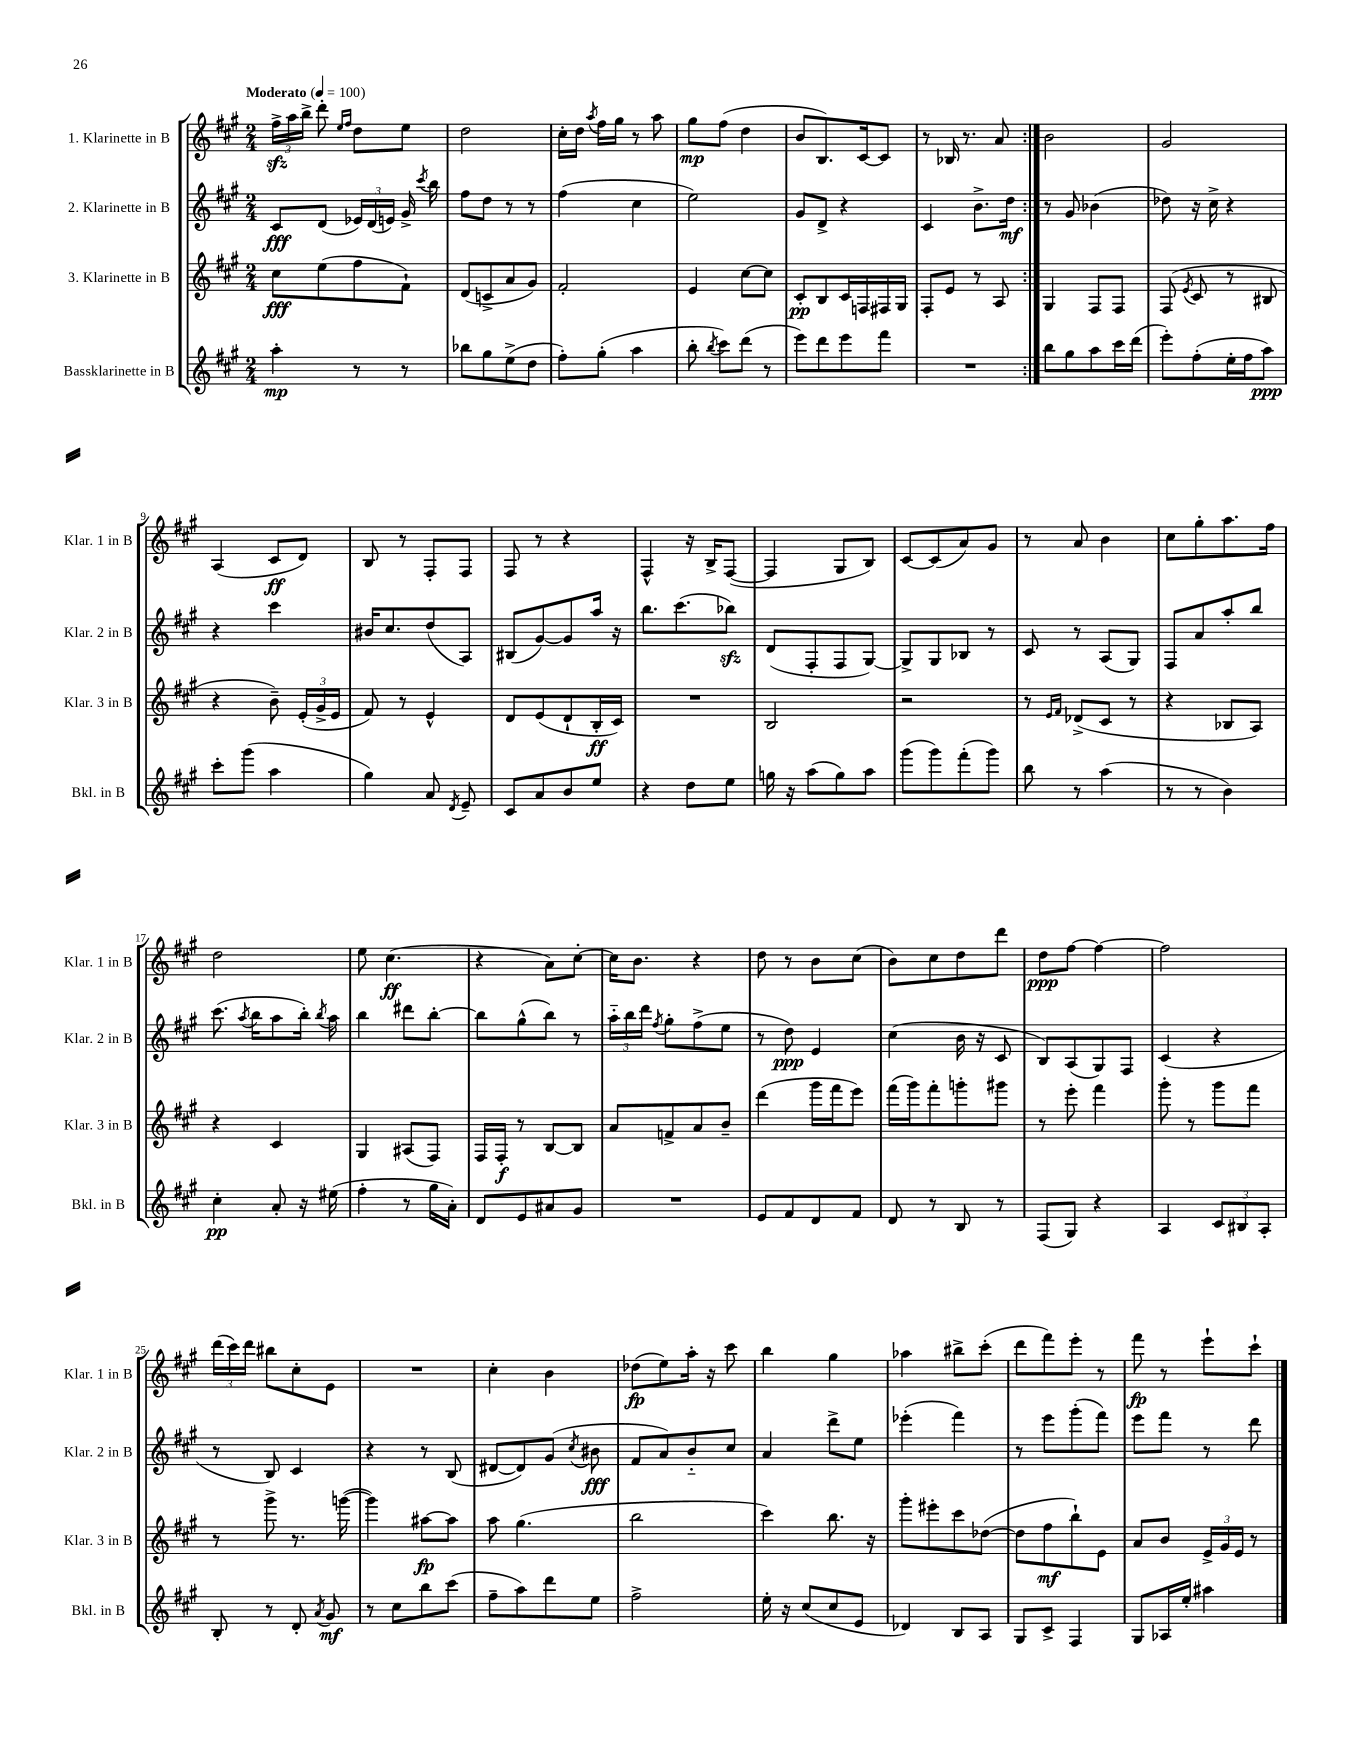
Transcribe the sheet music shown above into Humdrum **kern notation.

**kern	**dynam	**kern	**dynam	**kern	**dynam	**kern	**dynam
*part4	*part4	*part3	*part3	*part2	*part2	*part1	*part1
*staff4	*staff4	*staff3	*staff3	*staff2	*staff2	*staff1	*staff1
*I"Bassklarinette in B	*	*I"3. Klarinette in B	*	*I"2. Klarinette in B	*	*I"1. Klarinette in B	*
*I'Bkl. in B	*	*I'Klar. 3 in B	*	*I'Klar. 2 in B	*	*I'Klar. 1 in B	*
*clefG2	*	*clefG2	*	*clefG2	*	*clefG2	*
*k[f#c#g#]	*	*k[f#c#g#]	*	*k[f#c#g#]	*	*k[f#c#g#]	*
*M2/4	*	*M2/4	*	*M2/4	*	*M2/4	*
*MM100	*	*MM100	*	*MM100	*	*MM100	*
=1	=1	=1	=1	=1	=1	=1	=1
!	!	!	!	!	!	!LO:TX:a:B:t=Moderato	!
4aa'\	mp	8cc#\L	fff	8c#/L	fff	24ff#zz^\LL	.
.	.	.	.	.	.	24aa\	.
.	.	.	.	.	.	24bb^\JJ	.
.	.	(8ee\	.	(8d/J	.	8ddd'\	.
.	.	.	.	.	.	16qqee/LL	.
.	.	.	.	.	.	16qqff#/JJ	.
8r	.	8ff#\	.	24e-X/LL)	.	8dd\L	.
.	.	.	.	(24d/	.	.	.
.	.	.	.	24en/JJ)	.	.	.
8r	.	8f#`\J)	.	16g#^/	.	8ee\J	.
.	.	.	.	8qccc#/	.	.	.
.	.	.	.	16bb\	.	.	.
=2	=2	=2	=2	=2	=2	=2	=2
8bb-X\L	.	(8d/L	.	8ff#\L	.	2dd\	.
8gg#\	.	8cn^/	.	8dd\J	.	.	.
(8ee^\	.	8a/	.	8r	.	.	.
8dd\J	.	8g#/J)	.	8r	.	.	.
=3	=3	=3	=3	=3	=3	=3	=3
8ff#'\L)	.	2f#'/	.	(4ff#\	.	16cc#'\LL	.
.	.	.	.	.	.	16dd\JJ	.
.	.	.	.	.	.	8qaa/	.
(8gg#'\J	.	.	.	.	.	16ff#\LL	.
.	.	.	.	.	.	16gg#\JJ	.
4aa\	.	.	.	4cc#\	.	8r	.
.	.	.	.	.	.	8aa\	.
=4	=4	=4	=4	=4	=4	=4	=4
8bb'\	.	4e/	.	2ee\)	.	8gg#\L	mp
8qbb/	.	.	.	.	.	.	.
8ccc#\L)	.	.	.	.	.	(8ff#\J	.
(8ddd\J	.	[8cc#\L	.	.	.	4dd\	.
8r	.	8cc#\J]	.	.	.	.	.
=5	=5	=5	=5	=5	=5	=5	=5
8eee\L)	.	8c#'/L	pp	8g#/L	.	8b/L	.
8ddd\	.	8B/	.	8d^/J	.	8.B/)	.
8eee\	.	16c#/L	.	4r	.	.	.
.	.	16Fn/	.	.	.	[16c#/k	.
8fff#\J	.	16F#X/	.	.	.	8c#/J]	.
.	.	16G#/JJ	.	.	.	.	.
=6	=6	=6	=6	=6	=6	=6	=6
2r	.	8F#'/L	.	4c#/	.	8r	.
.	.	8e/J	.	.	.	16B-X/	.
.	.	.	.	.	.	8.r	.
.	.	8r	.	8.b^\L	.	.	.
.	.	8A/	.	.	.	8a/	.
.	.	.	.	16dd\Jk	mf	.	.
=7:|!	=7:|!	=7:|!	=7:|!	=7:|!	=7:|!	=7:|!	=7:|!
8bb\L	.	4G#/	.	8r	.	2b\	.
8gg#\	.	.	.	8g#/	.	.	.
8aa\	.	8F#/L	.	(4b-X\	.	.	.
16ccc#\L	.	8F#/J	.	.	.	.	.
(16ddd\JJ	.	.	.	.	.	.	.
=8	=8	=8	=8	=8	=8	=8	=8
8eee'\L)	.	(8F#/	.	8dd-X\)	.	2g#/	.
.	.	8qe/	.	.	.	.	.
(8ff#'\	.	8c#/	.	16r	.	.	.
.	.	.	.	16cc#^\	.	.	.
16ee'\L	.	8r	.	4r	.	.	.
16ff#\J	.	.	.	.	.	.	.
8aa\J)	ppp	8B#X/	.	.	.	.	.
!!LO:LB:g=z
=9	=9	=9	=9	=9	=9	=9	=9
8ccc#'\L	.	4r	.	4r	.	(4A/	.
(8ggg#\J	.	.	.	.	.	.	.
4aa\	.	8b~\)	.	4ccc#\	.	8c#/L	ff
.	.	(24e'/LL	.	.	.	8d/J)	.
.	.	24g#^/	.	.	.	.	.
.	.	24e/JJ	.	.	.	.	.
=10	=10	=10	=10	=10	=10	=10	=10
4gg#\)	.	8f#/)	.	16b#X/KL	.	8B/	.
.	.	.	.	8.cc#/	.	.	.
.	.	8r	.	.	.	8r	.
8a/	.	4e^^/	.	(8dd/	.	8F#'/L	.
8qd/	.	.	.	.	.	.	.
8e~/	.	.	.	8A/J)	.	8F#/J	.
=11	=11	=11	=11	=11	=11	=11	=11
8c#/L	.	8d/L	.	(8B#X/L	.	8F#/	.
8a/	.	(8e/	.	[8g#/)	.	8r	.
8b/	.	8d`/	.	8g#/]	.	4r	.
8ee/J	.	16B'/L	ff	16aa/Jk	.	.	.
.	.	16c#/JJ)	.	16r	.	.	.
=12	=12	=12	=12	=12	=12	=12	=12
4r	.	2r	.	8.bb\L	.	4F#^^/	.
.	.	.	.	(8.ccc#\	.	.	.
8dd\L	.	.	.	.	.	16r	.
.	.	.	.	.	.	16B^/KL	.
8ee\J	.	.	.	8bb-Xzz\J)	.	([8F#/J	.
=13	=13	=13	=13	=13	=13	=13	=13
16ggn\	.	2B/	.	(8d/L	.	4F#/]	.
16r	.	.	.	.	.	.	.
(8aa\L	.	.	.	8F#'/	.	.	.
8gg\)	.	.	.	8F#/	.	8G#/L	.
8aa\J	.	.	.	[8G#/J)	.	8B/J)	.
=14	=14	=14	=14	=14	=14	=14	=14
(8ggg#\L	.	2r	.	8G#^/L]	.	[8c#/L	.
8ggg#\)	.	.	.	8G#/	.	(8c#/]	.
(8fff#'\	.	.	.	8B-X/J	.	8a/)	.
8ggg#\J)	.	.	.	8r	.	8g#/J	.
=15	=15	=15	=15	=15	=15	=15	=15
8bb\	.	8r	.	8c#/	.	8r	.
.	.	16qqe/LL	.	.	.	.	.
.	.	16qqf#/JJ	.	.	.	.	.
8r	.	(8d-X^/L	.	8r	.	8a/	.
(4aa\	.	8c#/J	.	(8A/L	.	4b\	.
.	.	8r	.	8G#/J)	.	.	.
=16	=16	=16	=16	=16	=16	=16	=16
8r	.	4r	.	8F#/L	.	8cc#\L	.
8r	.	.	.	8a/	.	8gg#'\	.
4b\)	.	8B-X/L	.	8aa'/	.	8.aa\	.
.	.	8A/J)	.	8bb/J	.	.	.
.	.	.	.	.	.	16ff#\Jk	.
!!LO:LB:g=z
=17	=17	=17	=17	=17	=17	=17	=17
4cc#'\	pp	4r	.	(8.ccc#\	.	2dd\	.
.	.	.	.	8qaa/	.	.	.
.	.	.	.	16bb\KL	.	.	.
8a'/	.	4c#/	.	8aa\	.	.	.
16r	.	.	.	16bb'\Jk)	.	.	.
.	.	.	.	8qbb/	.	.	.
(16ee#X\	.	.	.	16aa\	.	.	.
=18	=18	=18	=18	=18	=18	=18	=18
4ff#'\	.	4G#/	.	4bb\	.	8ee\	.
.	.	.	.	.	.	(4.cc#\	ff
8r	.	(8A#X/L	.	8ddd#X\L	.	.	.
16gg#\LL	.	8F#/J)	.	[8bb'\J	.	.	.
16a'\JJ)	.	.	.	.	.	.	.
=19	=19	=19	=19	=19	=19	=19	=19
8d/L	.	16F#/LL	.	8bb\L]	.	4r	.
.	.	16F#'/JJ	f	.	.	.	.
8e/	.	8r	.	(8gg#^^\	.	.	.
8a#X/	.	[8B/L	.	8bb\J)	.	8a\L)	.
8g#/J	.	8B/J]	.	8r	.	[8cc#'\J	.
=20	=20	=20	=20	=20	=20	=20	=20
2r	.	8a/L	.	24aa\LL	.	16cc#\KL]	.
.	.	.	.	24bb\	.	.	.
.	.	.	.	.	.	8.b\J	.
.	.	.	.	24ddd\JJ	.	.	.
.	.	.	.	8qff#/	.	.	.
.	.	8fn^/	.	8gg#'\L	.	.	.
.	.	8a/	.	(8ff#^\	.	4r	.
.	.	8b~/J	.	8ee\J	.	.	.
=21	=21	=21	=21	=21	=21	=21	=21
8e/L	.	(4ddd\	.	8r	.	8dd\	.
8f#/	.	.	.	8dd\)	ppp	8r	.
8d/	.	16ggg#\LL	.	4e/	.	8b\L	.
.	.	16fff#\J	.	.	.	.	.
8f#/J	.	8eee\J)	.	.	.	(8cc#\J	.
=22	=22	=22	=22	=22	=22	=22	=22
8d/	.	(16fff#\LL	.	(4cc#\	.	8b\L)	.
.	.	16ggg#\J)	.	.	.	.	.
8r	.	8fff#'\	.	.	.	8cc#\	.
8B/	.	8gggn'\	.	16b\	.	8dd\	.
.	.	.	.	16r	.	.	.
8r	.	8ggg#X\J	.	8c#/	.	8ddd\J	.
=23	=23	=23	=23	=23	=23	=23	=23
(8F#/L	.	8r	.	8B/L)	.	8dd\L	ppp
8G#/J)	.	8eee'\	.	(8A/	.	[8ff#\J	.
4r	.	4fff#\	.	8G#/)	.	4ff#\_	.
.	.	.	.	8F#/J	.	.	.
=24	=24	=24	=24	=24	=24	=24	=24
4A/	.	8ggg#'\	.	(4c#/	.	2ff#\]	.
.	.	8r	.	.	.	.	.
12c#/L	.	8ggg#\L	.	4r	.	.	.
12B#X/	.	.	.	.	.	.	.
.	.	8fff#\J	.	.	.	.	.
12A'/J	.	.	.	.	.	.	.
!!LO:LB:g=z
=25	=25	=25	=25	=25	=25	=25	=25
8B'/	.	8r	.	8r	.	(24ddd\LL	.
.	.	.	.	.	.	24ccc#\)	.
.	.	.	.	.	.	24ddd\JJ	.
8r	.	8ggg#^\	.	8B/)	.	8bb#X\L	.
8d'/	.	8.r	.	4c#/	.	8cc#'\	.
8qa/	.	.	.	.	.	.	.
8g#/	mf	.	.	.	.	8e\J	.
.	.	([16gggn\	.	.	.	.	.
=26	=26	=26	=26	=26	=26	=26	=26
8r	.	4ggg\])	.	4r	.	2r	.
8cc#\L	.	.	.	.	.	.	.
8bb\	.	[8aa#X\L	fp	8r	.	.	.
(8ccc#\J	.	8aa#\J]	.	(8B/	.	.	.
=27	=27	=27	=27	=27	=27	=27	=27
8ff#~\L	.	8aa\	.	[8d#X/L	.	4cc#'\	.
8aa\)	.	(4.gg#\	.	8d#/])	.	.	.
8ddd\	.	.	.	(8g#/J	.	4b\	.
.	.	.	.	8qcc#/	.	.	.
8ee\J	.	.	.	8b#X\	fff	.	.
=28	=28	=28	=28	=28	=28	=28	=28
2ff#^\	.	2bb\	.	8f#/L	.	(8dd-X\L	fp
.	.	.	.	8a/)	.	8ee\)	.
.	.	.	.	8b/	.	16aa'\Jk	.
.	.	.	.	.	.	16r	.
.	.	.	.	8cc#/J	.	8ccc#\	.
=29	=29	=29	=29	=29	=29	=29	=29
16ee'\	.	4ccc#\)	.	4a/	.	4bb\	.
16r	.	.	.	.	.	.	.
(8cc#/L	.	.	.	.	.	.	.
8cc#/	.	8.bb\	.	8ddd^\L	.	4gg#\	.
8e/J	.	.	.	8ee\J	.	.	.
.	.	16r	.	.	.	.	.
=30	=30	=30	=30	=30	=30	=30	=30
4d-X/)	.	8ggg#'\L	.	(4eee-X'\	.	4aa-X\	.
.	.	8eee#X'\	.	.	.	.	.
8B/L	.	8ccc#\	.	4fff#\)	.	8bb#X^\L	.
8A/J	.	([8dd-X\J	.	.	.	(8ccc#'\J	.
=31	=31	=31	=31	=31	=31	=31	=31
8G#/L	.	8dd-\L]	.	8r	.	8ddd\L	.
8c#^/J	.	8ff#\	mf	8eee\L	.	8fff#\)	.
4F#/	.	8bb`\)	.	(8ggg#'\	.	8eee'\J	.
.	.	8e\J	.	8fff#\J)	.	8r	.
=32	=32	=32	=32	=32	=32	=32	=32
8G#/L	.	8a/L	.	8eee\L	.	8fff#\	fp
16A-X/L	.	8b/J	.	8fff#\J	.	8r	.
16ee'/JJ	.	.	.	.	.	.	.
4aa#X\	.	24e^/LL	.	8r	.	8eee`\L	.
.	.	24g#/	.	.	.	.	.
.	.	24e/JJ	.	.	.	.	.
.	.	8r	.	8ddd\	.	8ccc#`\J	.
==	==	==	==	==	==	==	==
*-	*-	*-	*-	*-	*-	*-	*-
